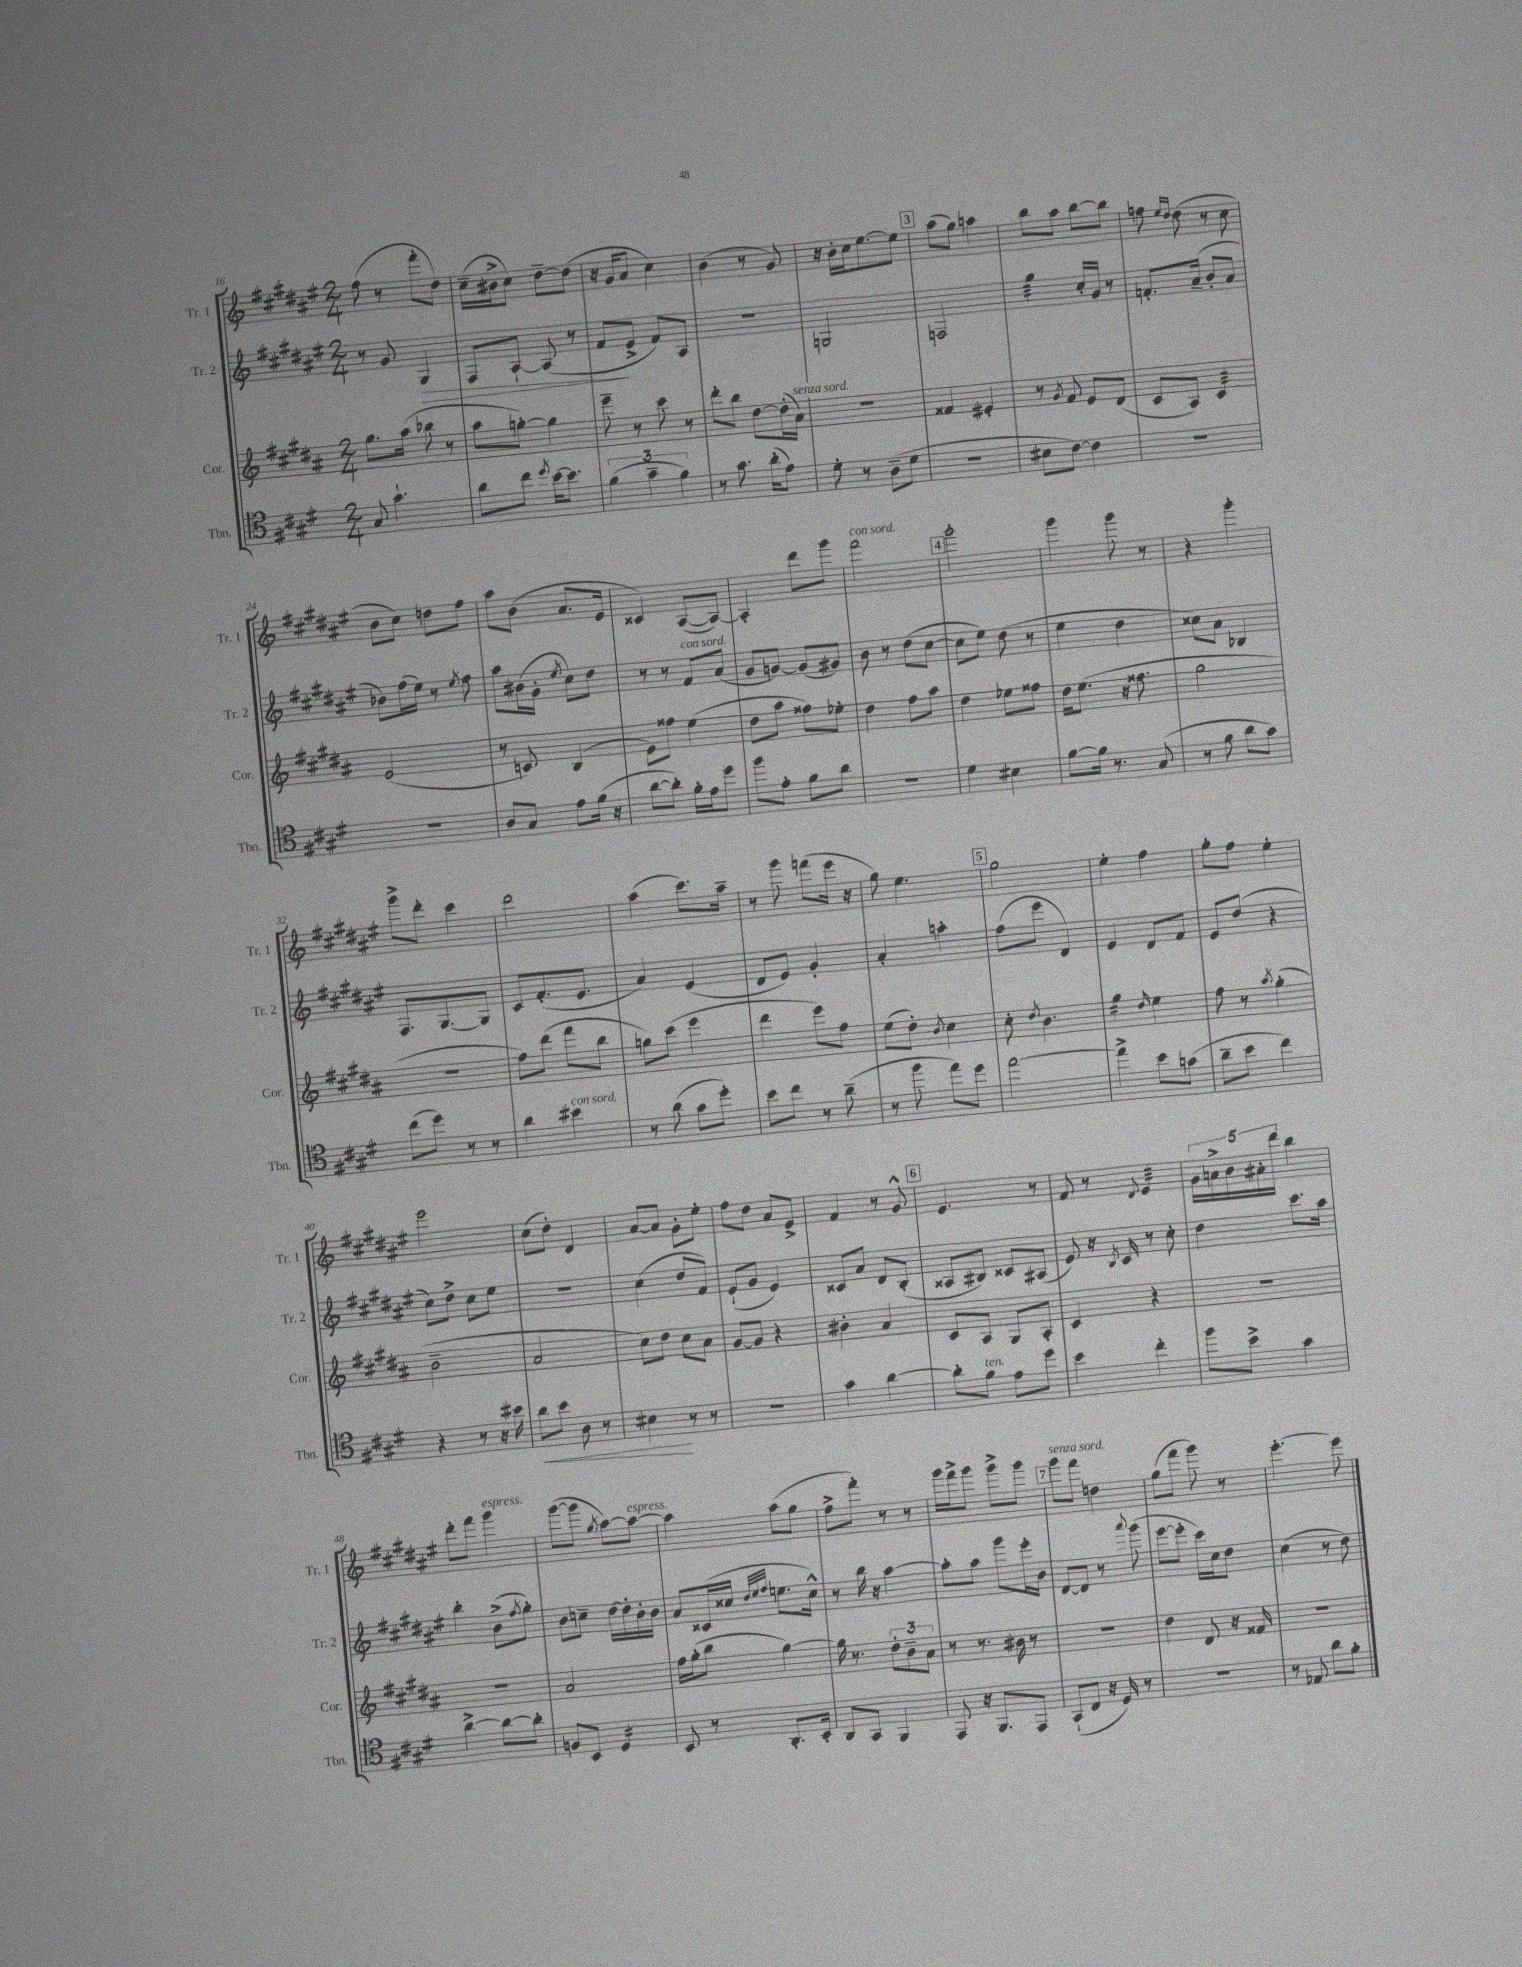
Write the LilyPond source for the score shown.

<<
\new StaffGroup <<
\new Staff = "s0" \with { instrumentName = "Tr. 1" shortInstrumentName = "Tr. 1" } {
    \clef treble \key fis \major \numericTimeSignature \time 2/4
    fis''8( r8 fis'''8-. dis''8) |
    cis''16--( bis'16-> cis''8) dis''8~-- dis''8( |
    r16 gis'16 ais'8 cis''4) |
    b'4( r8 gis'8) |
    r16 b'16-. cis''16 eis''8.~ eis''8 |
    \mark \markup { \box "3" } ais''8( gis''8) a''4 |
    b''8 ais''8 b''8~ b''8 |
    f''8 \grace { eis''16 dis''16 } dis''8( r8 cis''8 |
    b'8 cis''8) d''8 fis''8 |
    ais''8 b'8( ais'8. eis'16 |
    cisis'4) ais8~( ais8~) |
    ais4-. dis'''8 gis'''8 |
    fis'''2^\markup { \italic "con sord." } |
    \mark \markup { \box "4" } gis'''2-. |
    gis'''4 gis'''8 r8 |
    r4 gis'''4-. |
    gis'''8-> dis'''8-. cis'''4 |
    dis'''2 |
    ais''4( cis'''8.) ais''16-- |
    r8 gis'''8 f'''8( eis'''16 r16 |
    gis''8) eis''4. |
    \mark \markup { \box "5" } gis''2 |
    eis''4-. fis''4 |
    gis''8-. fis''8 eis''4-. |
    eis'''2 |
    cis''8( dis''8-.) dis'4 |
    ais'8~ ais'8 gis'8-. eis''8-. |
    fis''8 dis''8 ais'8 eis'8-> |
    fis'4 r8 gis'8-^ |
    \mark \markup { \box "6" } eis'4. r8 |
    fis'8 r8 \appoggiatura { dis'8 } eis'4:32 |
    \tuplet 5/4 { gis'16 a'16-> b'16 ais'16-. dis'''16 } b''4 |
    dis'''8-. fis'''8 gis'''4^\markup { \italic "espress." } |
    gis'''8~( gis'''8 \acciaccatura { gis''8 } ais''8~) ais''8~^\markup { \italic "espress." } |
    ais''4 ais''8( gis''8 |
    fis''8-> fis'''8-.) r8 r8 |
    gis'''16 fis'''16-> gis'''8 gis'''8-> gis'''8 |
    \mark \markup { \box "7" } gis'''8^\markup { \italic "senza sord." } fis'''8 d''4 |
    gis''8( fis'''8 gis'''8) r8 |
    eis'''4.~-. eis'''8 \bar "|." |
}
\new Staff = "s1" \with { instrumentName = "Tr. 2" shortInstrumentName = "Tr. 2" } {
    \clef treble \key fis \major \numericTimeSignature \time 2/4
    r8 gis'8 gis4\> |
    fis8 ais8~-! ais8( r8 |
    fis'8\! eis'8-> fis'8) ais8 |
    R2 |
    g2 |
    \mark \markup { \box "3" } f2 |
    gis''4:32 cis''16-. gis'16 r8 |
    f'8.-. ais'16--( b'8-. ais'8 |
    bes'8) fis''16( eis''16) r8 \acciaccatura { eis''8 } fis''8 |
    ais''8 bis'16( gis'16-. \acciaccatura { eis''8 } cis''8) dis''8 |
    r8 r8 fis'8^\markup { \italic "con sord." } ais'8( |
    gis'8 g'8~) g'8( gis'8) |
    b'8 r8 dis''8( cis''8~ |
    \mark \markup { \box "4" } cis''8 eis''8) dis''8( r8 |
    eis''4 dis''4 |
    cisis''8) ais'8 bes4 |
    fis8. gis8.~ gis8 |
    cis'8 fis'8.-.( eis'8. |
    ais'4) eis'4( |
    dis'8 eis'8) gis'4-. |
    ais'4-. a''4-. |
    \mark \markup { \box "5" } fis''8( eis'''8 dis'4) |
    eis'4 dis'8 fis'8 |
    eis'8 dis''8( r4 |
    cis''8) dis''8-> cis''8 eis''8 |
    r2 |
    cis''4( dis''8 fis'8) |
    eis'8-!( gis'8 eis'4) |
    cisis'8 ais'8 dis'8 b8-.( |
    \mark \markup { \box "6" } aisis8 bis8) cisis'8 ais8( |
    eis'8) r16 \acciaccatura { b8 } cis'16 r8 cis''8-. |
    dis''4 cis'''8. ais''16 |
    b''4-. b'8->( \acciaccatura { fis''8 } gis''8-.) |
    b'8 c''8-- dis''16~ dis''16-. b'16-. b'16 |
    ais'8 cisis'16( cisis''16 \grace { dis''32 eis''32 fis''32 } e''8. cisis''16-^) |
    r8 b''16 r16 ais''4~ |
    ais''8-. ais''8 gis'''8 eis'''16-. b'16 |
    \mark \markup { \box "7" } dis'8~ dis'8 r8 \appoggiatura { ais'''8 } gis'''8( |
    eis'''8~ eis'''8-. cis'''16) cis''16 dis''8 |
    cis''4( r8 dis''8) \bar "|." |
}
\new Staff = "s2" \with { instrumentName = "Cor." shortInstrumentName = "Cor." } {
    \clef treble \key b \major \numericTimeSignature \time 2/4
    gis''8. ais''16( bes''8 r8 |
    ais''8 g''8~-.) g''4 |
    e'''8-- r8 cis'''8 r8 |
    dis'''8-. b''8 dis''8~ dis''16-.( ais'16^\markup { \italic "senza sord." }) |
    R2 |
    \mark \markup { \box "3" } fisis'4 eis'4-. |
    r8 \acciaccatura { gis'8 } fis'8 e'8 dis'8( |
    cis'8 ais8) cis'4:32 |
    e'2( |
    r8 c'8) b4( |
    e'8) fisis''8 e''4( |
    dis''8 ais''8 fisis''8) ees''8-. |
    dis''4 fis''8 ais''8 |
    \mark \markup { \box "4" } dis''4 ees''8 fisis''8 |
    dis''16 e''8.( r16 fisis''8. |
    gis''2 |
    r2 |
    fis''8) dis'''8( fis'''8 b''8 |
    g''8) cis'''8( e'''4 |
    dis'''4 e'''8) fis''8 |
    e''8( dis''8-.) \acciaccatura { b'8 } cis''4 |
    \mark \markup { \box "5" } cis''8-. \acciaccatura { dis''8 } b'4. |
    gis''4:16 \grace { dis''16 } e''4 |
    fis''8 r8 \acciaccatura { ais''8 } gis''4-.( |
    b'2-- |
    ais'2 |
    cis''8) dis''8 cis''8 ais'8 |
    gis'8~ gis'8 r4 |
    bis'4-. ais'4 |
    \mark \markup { \box "6" } cis'8 ais8 gis8 ais8-. |
    cis'4 r4 |
    R2 |
    R2 |
    ais'2 |
    fis''16 gis''16-.( b''8 gis''4~) |
    gis''16 r8. \tuplet 3/2 { dis''8-. b'8-- ais'8 } |
    r8 r8. bis'16 r8 |
    \mark \markup { \box "7" } r2 |
    dis''4 dis'8 r16 fisis'16 |
    R2 \bar "|." |
}
\new Staff = "s3" \with { instrumentName = "Tbn." shortInstrumentName = "Tbn." } {
    \clef tenor \key e \major \numericTimeSignature \time 2/4
    gis8 gis'4.-! |
    a'8 cis''8 \acciaccatura { dis''8 } b'16~ b'8. |
    \tuplet 3/2 { fis'4( gis'4-- fis'4) } |
    r8 gis'8. a'16-.( e'8) |
    dis'8-. r8 a8--( dis'8 |
    \mark \markup { \box "3" } R2 |
    bis8 cis'8~) cis'4 |
    R2 |
    R2 |
    a8 gis8 e'8 fis'16( r16 |
    a'8~ a'8-.) fis'16-. e'16 dis''8 |
    fis''8 e'8-. fis'8 a'8 |
    r2 |
    \mark \markup { \box "4" } dis'4 bis4 |
    fis'8~ fis'16 r8. gis8( |
    r8 fis'8 a'8 gis'8) |
    cis''8( dis''8) r8 r8 |
    a'4 bis'4^\markup { \italic "con sord." } |
    r8 a'8( gis'8 dis''8-.) |
    b'8 cis''8 r8 a'8--( |
    r8 fis''8 e''8) dis''8 |
    \mark \markup { \box "5" } e''2~ |
    e''4-> b'8 g'8( |
    a'8-- b'8 cis''4) |
    r4 r8 r16 bis'16 |
    a'8\< b'8 a8 r8 |
    bis4\! r8 r8 |
    R2 |
    gis'4 a'4~ |
    \mark \markup { \box "6" } a'8-. fis'8^\markup { \italic "ten." } e'8 dis''8 |
    b'4 cis''4-. |
    fis''8 b'8-> gis'4 |
    a'4~-> a'8~ a'8-. |
    f8 b,8 dis4:16 |
    b,8 r8 a,8.-. b,16-. |
    a,8 gis,8 fis,4 |
    e,8 r16 fis,8. e,8 |
    \mark \markup { \box "7" } gis,8-!( cis8 r16 dis16) r8 |
    R2 |
    r8 ees8 a'8 fis'8-. \bar "|." |
}
>>
>>
\layout { \context { \Score currentBarNumber = #16 } }
